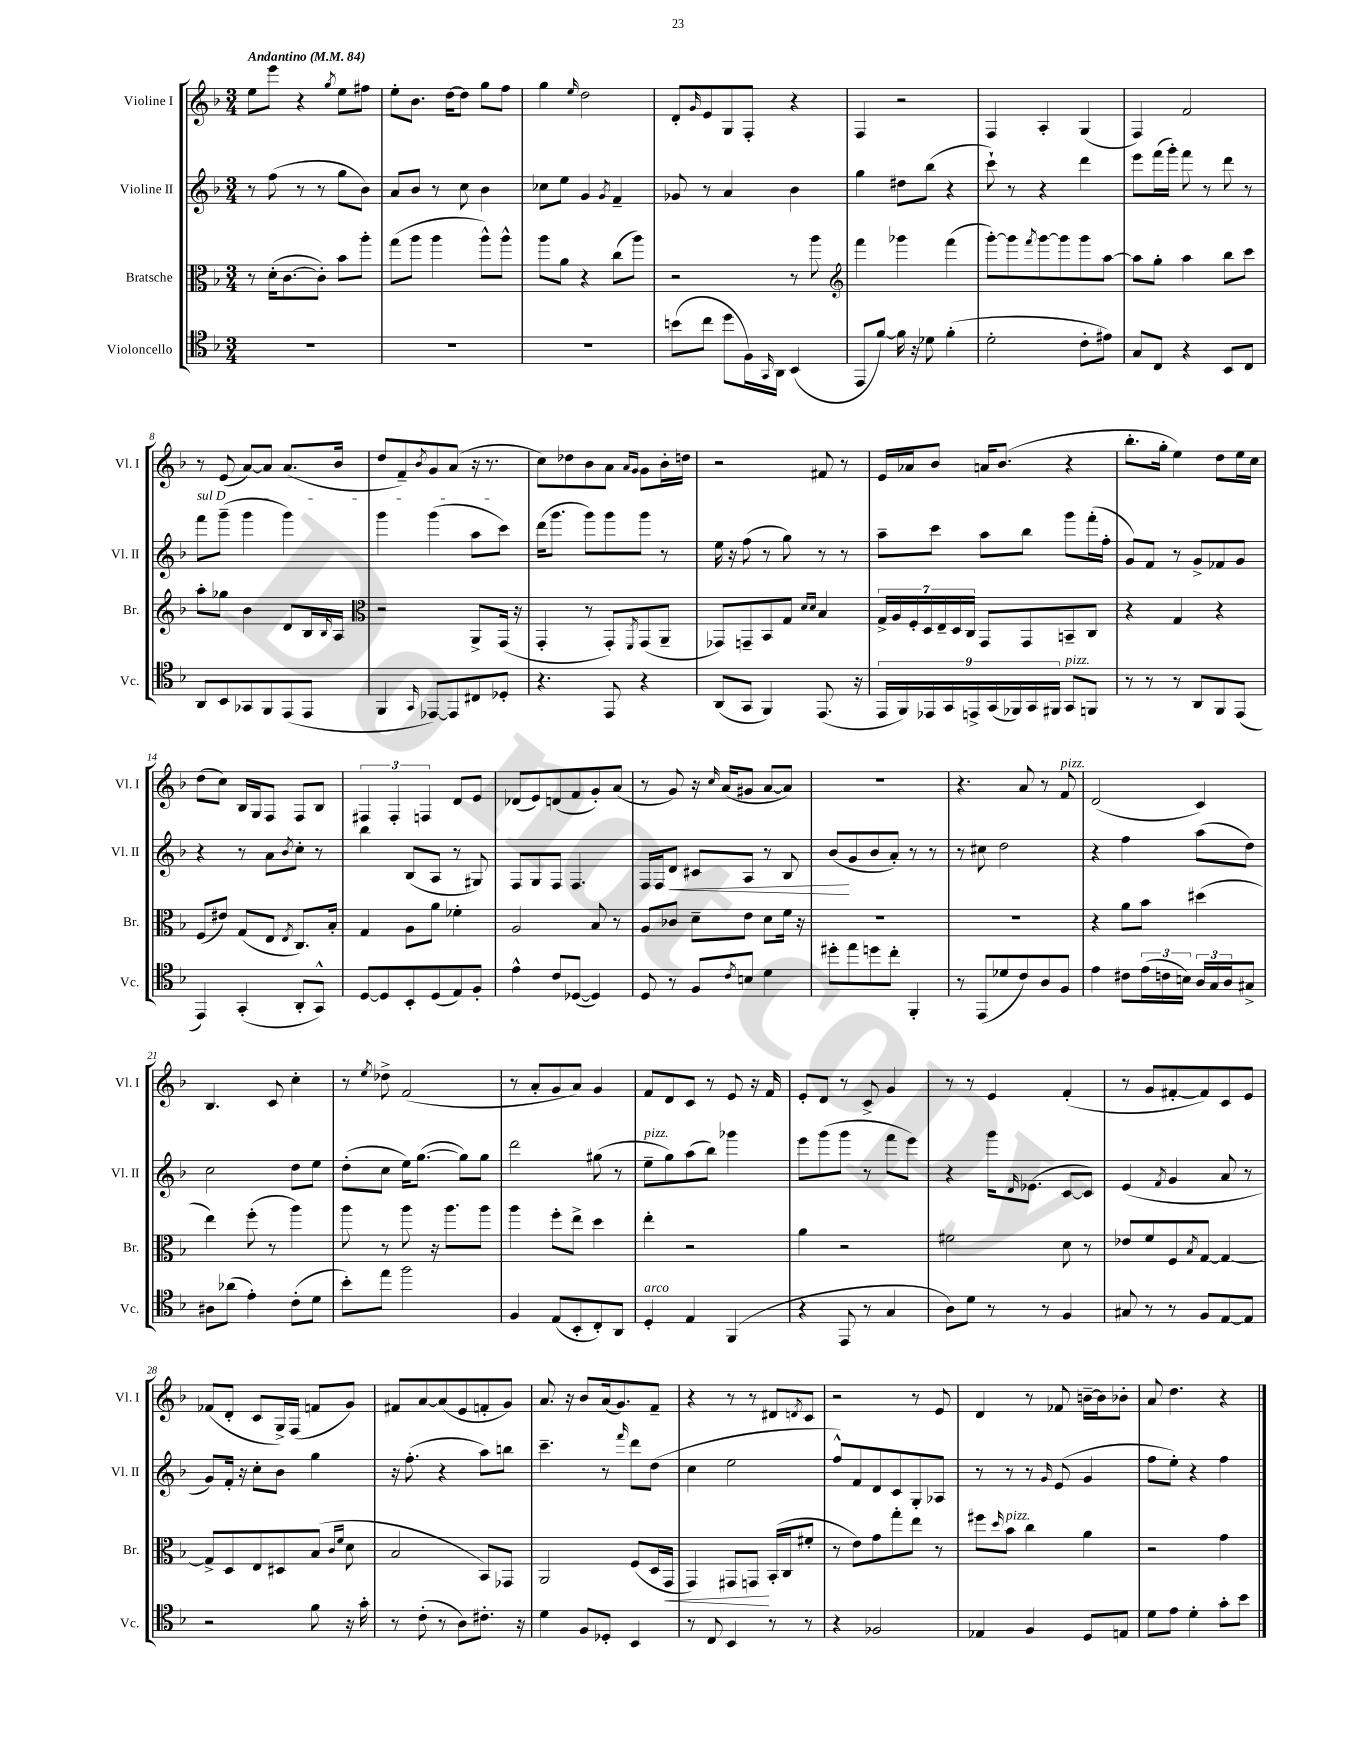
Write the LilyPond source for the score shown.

<<
\new StaffGroup <<
\new Staff = "s0" \with { instrumentName = "Violine I" shortInstrumentName = "Vl. I" } {
    \clef treble \key f \major \numericTimeSignature \time 3/4 \tempo "Andantino" 4 = 84
    e''8 e'''8 r4 \acciaccatura { g''8 } e''8 fis''8 |
    e''8-. bes'8. d''16~ d''8 g''8 f''8 |
    g''4 \grace { e''16 } d''2 |
    d'8-. \grace { g'16 } e'8 g8 f8-. r4 |
    f4 r2 |
    f4 a4-. g4( |
    f4) f'2 |
    r8 e'8( a'8~) a'8 a'8.( bes'16 |
    d''8 f'8--) \acciaccatura { bes'8 } g'8 a'8( r16 r8. |
    c''8) des''8 bes'8 a'8 \grace { a'16 g'16 } g'8 bes'16-. d''16 |
    r2 fis'8 r8 |
    e'16 aes'16 bes'8 a'16 bes'8.( r4 |
    bes''8.-. g''16-. e''4) d''8 e''16 c''16 |
    d''8( c''8) bes16 g16 f8 f8 bes8 |
    \tuplet 3/2 { fis4 fis4-. f4 } d'8 e'8 |
    des'8( e'8) d'8( f'8 g'8-.) a'8( |
    r8 g'8) r16 \grace { c''16 } a'16( gis'8 a'8~ a'8) |
    R2. |
    r4. a'8 r8 f'8^\markup { \italic "pizz." } |
    d'2( c'4) |
    bes4. c'8 c''4-. |
    r8 \acciaccatura { e''8 } des''8-> f'2( |
    r8 a'8-. g'8 a'8) g'4 |
    f'8 d'8 c'8 r8 e'8 r16 f'16 |
    e'8-. d'8 r8 c'8-> g'4 |
    r8 r8 e'4 f'4-.( |
    r8 g'8 fis'8~-. fis'8) c'8 e'8 |
    fes'8( d'8-. c'8 g16->) f16( f'8 g'8) |
    fis'8 a'8~ a'8( e'8 f'8-. g'8) |
    a'8. r16 bes'8 a'16( g'8.) f'8-- |
    r4 r8 r8 dis'8 \acciaccatura { d'8 } c'8 |
    r2 r8 e'8 |
    d'4 r8 fes'8 b'16~-- b'16 bes'8-. |
    a'8 d''4. r4 \bar "|." |
}
\new Staff = "s1" \with { instrumentName = "Violine II" shortInstrumentName = "Vl. II" } {
    \clef treble \key f \major \numericTimeSignature \time 3/4
    r8 f''8( r8 r8 g''8 bes'8) |
    a'8 bes'8 r8 c''8 bes'4 |
    ces''8 e''8 g'4 \acciaccatura { g'8 } f'4-- |
    ges'8 r8 a'4 bes'4 |
    g''4 dis''8 bes''8( r4 |
    c'''8-!) r8 r4 d'''4 |
    e'''8 f'''16( g'''16-.) f'''8 r8 d'''8 r8 |
    \once \override TextSpanner.bound-details.left.text = \markup { \italic "sul D" } f'''8\startTextSpan g'''8--( g'''4 g'''4) |
    g'''4 g'''4( a''8 c'''8\stopTextSpan) |
    d'''16( g'''8. g'''8) g'''8 g'''8 r8 |
    e''16 r16 f''8( r8 g''8) r8 r8 |
    a''8-- c'''8 a''8 bes''8 g'''8 f'''16-.( f''16-. |
    g'8) f'8 r8 g'8-> fes'8 g'8 |
    r4 r8 a'8 \acciaccatura { bes'8 } c''8-. r8 |
    bes''4 bes8( a8 r8 gis8) |
    f8 g8 f8 f4. |
    f16 f16 d'8\< cis'8 a8 r8 bes8 |
    bes'8\!( g'8 bes'8 a'8-.) r8 r8 |
    r8 cis''8 d''2 |
    r4 f''4 a''8( d''8) |
    c''2 d''8 e''8 |
    d''8-.( c''8 e''16) g''8.~( g''8) g''8 |
    d'''2 gis''8( r8 |
    e''8--^\markup { \italic "pizz." } g''8) a''8( bes''8) ges'''4 |
    e'''8 g'''8( g'''8 r8 f'''8 e'''8) |
    r4 g'''16 \grace { d'16 } ees'8.( c'8~ c'8) |
    e'4( \acciaccatura { f'8 } g'4 a'8 r8 |
    g'8) f'16-. r16 c''8-. bes'8 g''4 |
    r16 f''8.-.( r4 a''8) b''8 |
    c'''4.-- r8 \grace { f'''16 } d'''8 d''8( |
    c''4 e''2 |
    f''8-^) f'8 d'8 c'8 g8-. aes8 |
    r8 r8 r8 \grace { g'16 } e'8( g'4 |
    f''8 e''8-.) r4 f''4 \bar "|." |
}
\new Staff = "s2" \with { instrumentName = "Bratsche" shortInstrumentName = "Br." } {
    \clef alto \key f \major \numericTimeSignature \time 3/4
    r8 d'16-.( c'8.~ c'8-.) bes'8 a''8-. |
    g''8( a''8 a''4 a''8-^) a''8-^ |
    a''8 a'8 r4 c''8( a''8) |
    r2 r8 a''8 |
    \clef treble f'''4 ges'''4 f'''4( |
    g'''8~-.) g'''8 \acciaccatura { f'''8 } g'''8~ g'''8 g'''8 a''8~ |
    a''8 g''8-. a''4 bes''8 c'''8 |
    a''8-. ges''8 bes'4 d'8 bes16 \grace { bes16 } a16 |
    \clef alto r2 a,8-> g,16( r16 |
    g,4-. r8 g,8-.) \acciaccatura { f,8 } g,8( a,8-- |
    ges,8) g,8-- bes,8 g8 \grace { d'16 d'16 } bes4 |
    \tuplet 7/4 { g16-> a16 f16-. d16 e16-- d16 c16 } g,8 g,8 b,8-- c8 |
    r4 g4 r4 |
    f8( eis'8) g8( e8 \acciaccatura { e8 } c8.) bes16-. |
    g4 a8 a'8 fes'4-. |
    a2 bes8 r8 |
    a8 ces'8 d'8-- e'8 d'8 f'16 r16 |
    R2. |
    R2. |
    r4 a'8 bes'8 dis''4( |
    e''4) f''8-.( r8 a''4) |
    a''8 r8 a''8 r16 a''8. a''8 |
    a''4 f''8-. e''8-> d''4 |
    e''4-. r2 |
    a'4 r2 |
    fis'2 d'8 r8 |
    ees'8 f'8 f8 \acciaccatura { bes8 } g8~ g4~ |
    g8-> d8 e8 dis8 bes8( \grace { c'16 f'16 } d'8 |
    bes2 bes,8) ges,8 |
    a,2 f8( d16 g,16\< |
    g,4) gis,8 g,8\! bes,16-.( c16 fis'8-. |
    r8 e'8) g'8 g''8-. e''8 r8 |
    fis''8 \grace { d''16 } bes'8^\markup { \italic "pizz." } c''4 a'4 |
    r2 g'4 \bar "|." |
}
\new Staff = "s3" \with { instrumentName = "Violoncello" shortInstrumentName = "Vc." } {
    \clef tenor \key f \major \numericTimeSignature \time 3/4
    R2. |
    R2. |
    R2. |
    b'8( c''8 d''8 f16) \grace { g,16 } a,16 bes,4( |
    e,8 f'8~) f'16 r16 des'8 f'4-.( |
    d'2-. c'8-. eis'8) |
    g8 c8 r4 bes,8 c8 |
    a,8 bes,8 ges,8 f,8 e,8( e,8 |
    f,4 \grace { g,16 } ees,8~) ees,8 cis8 des8-. |
    r4. e,8 r4 |
    a,8( g,8 f,4) e,8.( r16 |
    \tuplet 9/8 { e,16 f,16) ees,16 g,16 e,16-> g,16( fes,16) g,16 fis,16 } g,8^\markup { \italic "pizz." } f,8 |
    r8 r8 r8 a,8 f,8 e,8( |
    e,4) g,4-.( a,8-. g,8-^) |
    d8~ d8 bes,8-. d8( e8) f8-. |
    e'4-^ c'8 des8~( des4) |
    d8 r8 f8 \acciaccatura { c'8 } b8 d'4 |
    dis''8-. e''8 d''8 c''8-. f,4-. |
    r8 e,8( des'8 c'8) a8 f8 |
    e'4 cis'8 \tuplet 3/2 { e'16( c'16 b16) } \tuplet 3/2 { a16 g16 a16 } gis8-> |
    ais8 aes'8( e'4-.) c'8-.( d'8 |
    bes'8-.) e''8 f''2 |
    f4 e8( bes,8-. c8-.) a,8 |
    d4-.^\markup { \italic "arco" } e4 f,4( |
    r4 e,8 r8 g4 |
    a8) d'8 r8 r8 f4 |
    gis8 r8 r8 f8 e8~ e8 |
    r2 f'8 r16 g'16-. |
    r8 c'8-.( r8 a8) cis'8.-. r16 |
    d'4 f8 des8-. bes,4 |
    r8 c8 bes,4 r8 r8 |
    r4 fes2 |
    ees4 f4 d8 e8 |
    d'8 e'8 d'4-. g'8-. bes'8 \bar "|." |
}
>>
>>
